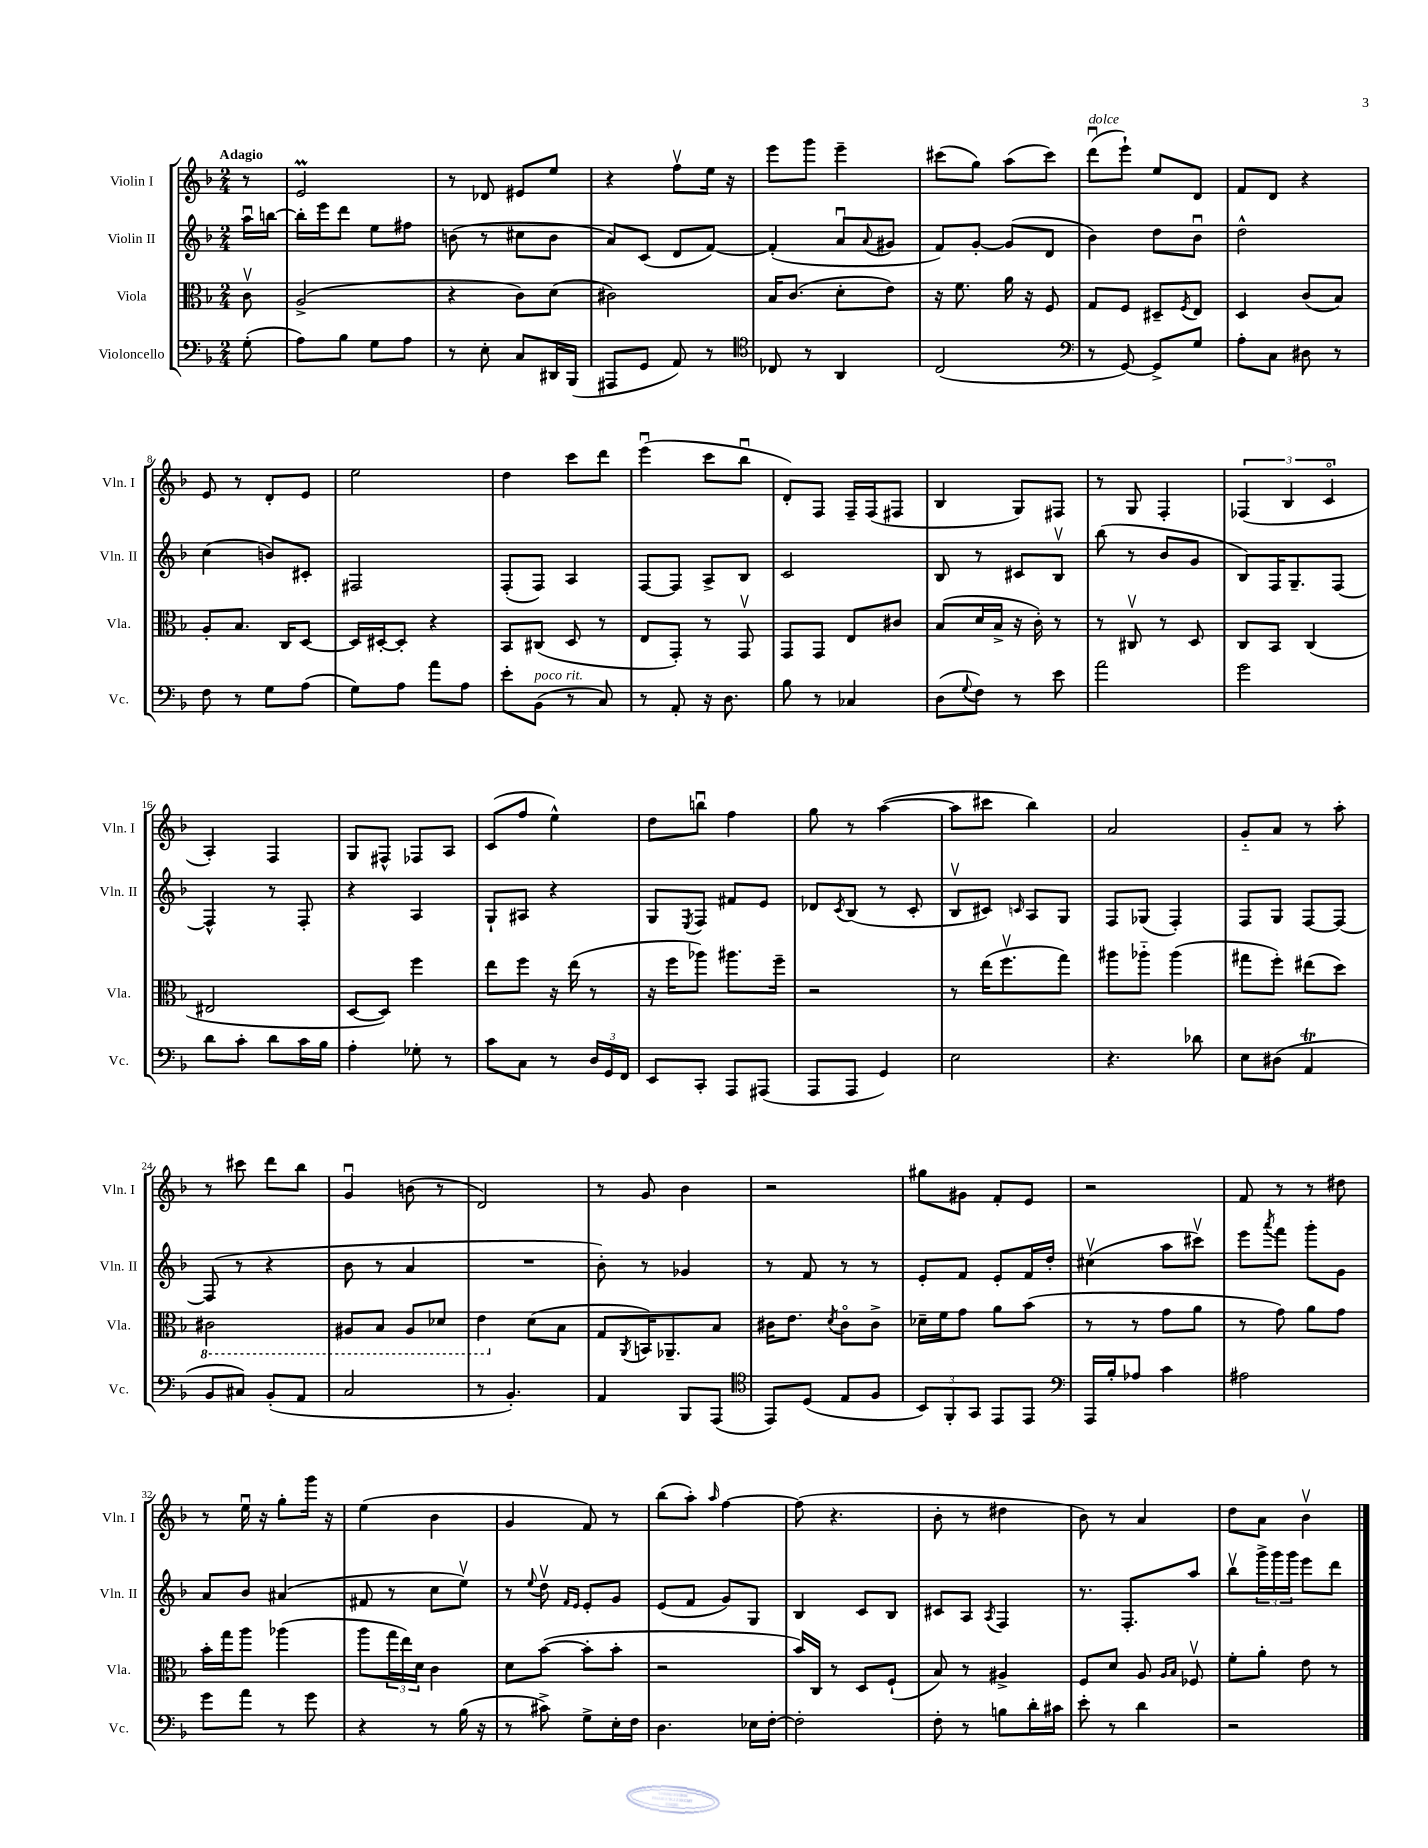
<<
\new StaffGroup <<
\new Staff = "s0" \with { instrumentName = "Violin I" shortInstrumentName = "Vln. I" } {
    \clef treble \key f \major \numericTimeSignature \time 2/4 \partial 8 \tempo "Adagio"
    r8 |
    e'2\prall |
    r8 des'8 eis'8 e''8 |
    r4 f''8\upbow e''16 r16 |
    e'''8 g'''8 e'''4-- |
    cis'''8( g''8) a''8( cis'''8) |
    d'''8\downbow^\markup { \italic "dolce" }( e'''8-!) e''8 d'8 |
    f'8 d'8 r4 |
    e'8 r8 d'8-. e'8 |
    e''2 |
    d''4 c'''8 d'''8 |
    e'''4\downbow( c'''8 bes''8\downbow |
    d'8-.) f8 f16-- f16( fis8 |
    bes4 g8) fis8 |
    r8 g8 f4-. |
    \tuplet 3/2 { fes4( bes4 c'4\flageolet } |
    a4-.) f4 |
    g8 fis8-^ fes8 a8 |
    c'8( f''8 e''4-^) |
    d''8 b''8\downbow f''4 |
    g''8 r8 a''4~( |
    a''8 cis'''8 bes''4) |
    a'2 |
    g'8-_ a'8 r8 a''8-. |
    r8 cis'''8 d'''8 bes''8 |
    g'4\downbow b'8( r8 |
    d'2) |
    r8 g'8 bes'4 |
    r2 |
    gis''8 gis'8 f'8-. e'8 |
    r2 |
    f'8 r8 r8 dis''8 |
    r8 e''16\downbow r16 g''8-. g'''16 r16 |
    e''4( bes'4 |
    g'4 f'8) r8 |
    bes''8( a''8-.) \grace { a''16 } f''4~ |
    f''8( r4. |
    bes'8-. r8 dis''4 |
    bes'8) r8 a'4 |
    d''8 a'8 bes'4\upbow \bar "|." |
}
\new Staff = "s1" \with { instrumentName = "Violin II" shortInstrumentName = "Vln. II" } {
    \clef treble \key f \major \numericTimeSignature \time 2/4 \partial 8
    a''16\downbow b''16~ |
    b''16-. e'''16 d'''8 e''8 fis''8 |
    b'8( r8 cis''8 b'8 |
    a'8) c'8( d'8 f'8~) |
    f'4-.( a'8\downbow \appoggiatura { a'8 } gis'8 |
    f'8) g'8~-. g'8( d'8 |
    bes'4) d''8 bes'8\downbow |
    d''2-^ |
    c''4( b'8) cis'8-. |
    fis2 |
    f8-.( f8) a4 |
    f8~ f8 a8-> bes8 |
    c'2 |
    bes8 r8 cis'8 bes8\upbow |
    bes''8( r8 bes'8 g'8 |
    bes8) f16 g8.-- f8~ |
    f4-^ r8 f8-. |
    r4 a4 |
    g8-! ais8 r4 |
    g8 \acciaccatura { e8 } f8 fis'8 e'8 |
    des'8 \acciaccatura { c'8 } bes8( r8 c'8-. |
    bes8\upbow cis'8) \grace { c'16 } a8 g8 |
    f8 ges8( f4-.) |
    f8 g8 f8~ f8~ |
    f8( r8 r4 |
    bes'8 r8 a'4 |
    R2 |
    bes'8-.) r8 ges'4 |
    r8 f'8 r8 r8 |
    e'8-. f'8 e'8-. f'16 d''16-. |
    cis''4\upbow( a''8 cis'''8\upbow) |
    e'''8 \acciaccatura { a'''8 } f'''8 g'''8-. g'8 |
    a'8 bes'8 ais'4( |
    fis'8 r8 c''8 e''8\upbow) |
    r8 \appoggiatura { e''8 } d''8\upbow \grace { f'16 e'16 } e'8-. g'8 |
    e'8( f'8 g'8) g8 |
    bes4 c'8 bes8 |
    cis'8 a8 \acciaccatura { a8 } f4 |
    r8. f8.-. a''8 |
    bes''8\upbow \tuplet 3/2 { g'''16-> g'''16 g'''16 } e'''8 d'''8 \bar "|." |
}
\new Staff = "s2" \with { instrumentName = "Viola" shortInstrumentName = "Vla." } {
    \clef alto \key f \major \numericTimeSignature \time 2/4 \partial 8
    c'8\upbow |
    a2->( |
    r4 c'8) d'8( |
    cis'2) |
    bes16 c'8.( d'8-. e'8) |
    r16 f'8. a'16 r16 f8 |
    g8 f8 dis8-- \acciaccatura { f8 } e8 |
    d4 c'8( bes8) |
    a8-. bes8. c16 d8~ |
    d16 dis16~-. dis8-. r4 |
    bes,8 cis8( d8 r8 |
    e8 g,8-.) r8 g,8\upbow |
    g,8 g,8 e8 cis'8 |
    bes8( d'16 bes16-> r16 c'16-.) r8 |
    r8 cis8\upbow r8 d8 |
    c8 bes,8 c4( |
    eis2 |
    d8~ d8) f''4 |
    e''8 f''8 r16 e''16( r8 |
    r16 f''16 aes''8) ais''8. f''16-- |
    r2 |
    r8 e''16( f''8.\upbow g''8) |
    ais''8 aes''8-_ aes''4( |
    gis''8 f''8-.) eis''8( d''8) |
    \ottava #-1 cis2 |
    ais,8 bes,8 ais,8 des8 |
    e4 \ottava #0 d'8( bes8 |
    g8 \acciaccatura { a,8 } b,16) aes,8.-- bes8 |
    cis'16 e'8. \acciaccatura { d'8 } cis'8\flageolet cis'8-> |
    des'16-- f'16 g'8 a'8 bes'8( |
    r8 r8 g'8 a'8 |
    r8 g'8) a'8 g'8 |
    bes'16-. g''16 a''8 aes''4( |
    a''8 \tuplet 3/2 { g''16 e''16) d'16 } c'4 |
    d'8 bes'8~( bes'8-. bes'8-. |
    r2 |
    bes'16) c16 r8 d8 f8-!( |
    bes8) r8 ais4-> |
    f8 d'8 a8 \grace { a16 bes16 } fes8\upbow |
    f'8-. a'8-. e'8 r8 \bar "|." |
}
\new Staff = "s3" \with { instrumentName = "Violoncello" shortInstrumentName = "Vc." } {
    \clef bass \key f \major \numericTimeSignature \time 2/4 \partial 8
    g8-.( |
    a8) bes8 g8 a8 |
    r8 e8-. c8 dis,16 bes,,16( |
    ais,,8 g,8 a,8) r8 |
    \clef tenor ces8 r8 a,4 |
    c2( |
    \clef bass r8 g,8~) g,8-> g8 |
    a8-. c8 dis8 r8 |
    f8 r8 g8 a8( |
    g8) a8 a'8 a8 |
    e'8-. bes,8^\markup { \italic "poco rit." }( r8 c8) |
    r8 a,8-. r16 d8. |
    bes8 r8 ces4 |
    d8( \appoggiatura { g8 } f8) r8 e'8 |
    a'2 |
    g'2 |
    d'8 c'8-. d'8 c'16 bes16 |
    a4-. ges8-. r8 |
    c'8 c8 r8 \tuplet 3/2 { d16 g,16 f,16 } |
    e,8 c,8-. a,,8 ais,,8( |
    a,,8 a,,8 g,4) |
    e2 |
    r4. des'8 |
    e8 dis8( a,4\trill |
    bes,8 cis8) bes,8-.( a,8 |
    c2 |
    r8 bes,4.-.) |
    a,4 bes,,8 a,,8( |
    \clef tenor e,8) d8( e8 f8 |
    \tuplet 3/2 { bes,8) f,8-. g,8 } e,8 e,8 |
    \clef bass a,,16 bes16-. aes8 c'4 |
    ais2 |
    g'8 a'8 r8 g'8 |
    r4 r8 bes16( r16 |
    r8 cis'8->) g8-> e16-. f16 |
    d4. ees16 f16~-. |
    f2-. |
    f8-. r8 b8 d'16-. cis'16 |
    e'8-. r8 d'4 |
    r2 \bar "|." |
}
>>
>>
